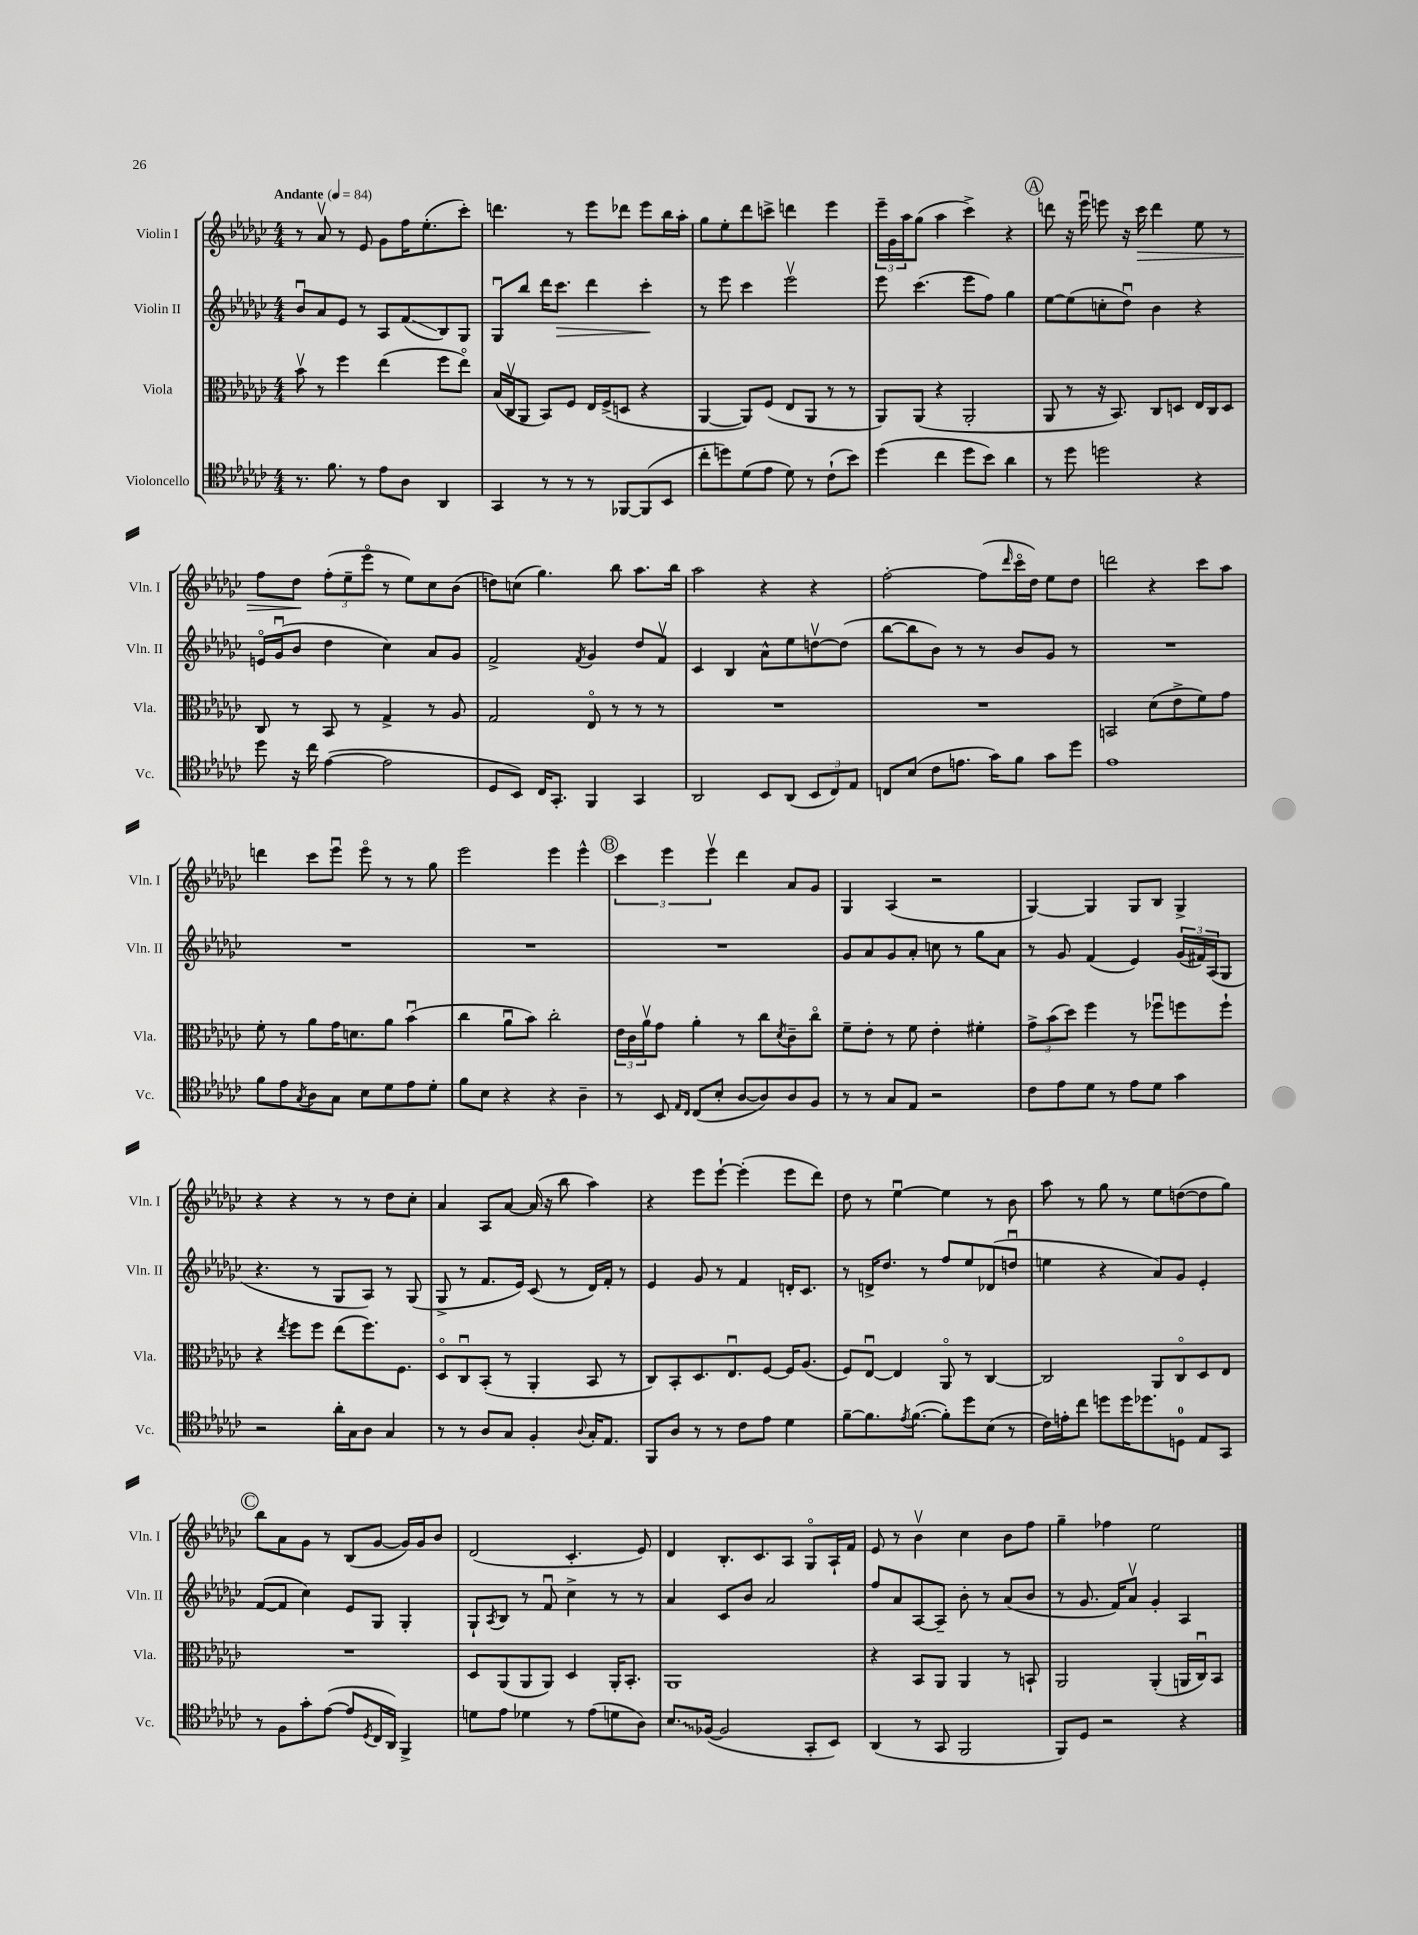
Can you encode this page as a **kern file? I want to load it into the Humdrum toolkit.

**kern	**kern	**kern	**kern
*staff4	*staff3	*staff2	*staff1
*clefC4	*clefC3	*clefG2	*clefG2
*k[b-e-a-d-g-c-]	*k[b-e-a-d-g-c-]	*k[b-e-a-d-g-c-]	*k[b-e-a-d-g-c-]
*M4/4	*M4/4	*M4/4	*M4/4
*MM84	*MM84	*MM84	*MM84
8.r	8b-v	8b-u	8r
.	8r	8a-	8a-v
8.f	.	.	.
.	4ff	8e-	8r
8r	.	8r	8e-
8e-	(4ee-	8A-	8g-
8A-	.	(8f	16ff
.	.	.	(8.ee-'
4AA-	8ff	8B-)	.
.	8ee-o)	8G-	8ccc-')
=	=	=	=
4GG-	(16B-	8G-u	4.ddd
.	16C-v	.	.
.	8AA-	8bb-	.
8r	8BB-)	16ddd-	.
.	.	8.ccc-	.
8r	8F	.	8r
8r	16E-	4ddd-	8eee-
.	(16F^	.	.
[8FF-	8D	.	8ddd-
(8FF-]	4r	4ccc-'	8eee-
8BB-	.	.	16bb-
.	.	.	16aa-'
=	=	=	=
8cc-'	[4AA-	8r	8gg-
8dd)	.	8eee-	8ee-'
(8d-	8AA-])	4ccc-	8ddd-
8e-	(8F	.	8ccc^
8d-)	8E-	2eee-v	4ddd
8r	8AA-	.	.
(8c-`	8r	.	4eee-
8b-)	8r	.	.
=	=	=	=
(4dd-	8AA-)	8eee-	24eee-~
.	.	.	24g-
.	.	.	24aa-
.	(8AA-	(4.ccc-	(8gg-
4cc-	4r	.	4aa-
8dd-	2AA-'	8eee-	4ccc-^)
8b-)	.	8ff)	.
4a-	.	4gg-	4r
=	=	=	=
8r	8AA-	[8ee-	8ddd
8dd-	8r	(8ee-]	16r
.	.	.	16eee-u
2dd	16r	8cc'	8eee
.	8.BB-)	.	.
.	.	8dd-u)	16r
.	.	.	16ccc-
.	8C-	4b-	4ddd
.	8D	.	.
4r	16E-	4r	8ee-
.	16C-	.	.
.	8D	.	8r
=	=	=	=
8dd-	8C-	16eo	8ff
.	.	(16g-u	.
16r	8r	8b-	8dd-
16cc-	.	.	.
([4e-	8BB-	4dd-	(12ff'
.	.	.	12ee-~
.	8r	.	.
.	.	.	12eee-o
2e-]	4G-^	4cc-)	8r
.	.	.	8ee-)
.	8r	8a-	8cc-
.	8A-	8g-	(8b-
=	=	=	=
8D-	2G-	2f^	8dd)
8BB-)	.	.	(8cc
16C-	.	.	4.gg-)
8.GG-'	.	.	.
.	.	8qf	.
4FF	8E-o	4g-	.
.	8r	.	8bb-
4GG-	8r	8dd-	8.aa-
.	8r	8fv	.
.	.	.	16bb-
=	=	=	=
2AA-	1r	4c-	2aa-
.	.	4B-	.
8BB-	.	8a-^^	4r
(8AA-	.	8ee-	.
12BB-	.	[8ddv	4r
12C-)	.	.	.
.	.	(8dd]	.
12E-	.	.	.
=	=	=	=
8C	1r	[8bb-	[2ff'
(8B-	.	8bb-]	.
8c-	.	8b-)	.
8.e	.	8r	.
.	.	8r	(8ff]
16g-)	.	.	.
.	.	.	16qqddd-
8f	.	8b-	16ccc-o
.	.	.	16dd-)
8g-	.	8g-	8ee-
8dd-	.	8r	8dd-
=	=	=	=
1e-	2BB	1r	2ddd
.	(8d-	.	4r
.	8e-^	.	.
.	8f)	.	8ccc-
.	8g-	.	8aa-
=	=	=	=
8f	8f'	1r	4ddd
8e-	8r	.	.
8qG-	.	.	.
8A-	8a-	.	8ccc-
8G-	16g-	.	8eee-u
.	8.d	.	.
8B-	.	.	8eee-o
8d-	8a-	.	8r
8e-	(4b-u	.	8r
8d-'	.	.	8gg-
=	=	=	=
8f	4cc-	1r	2eee-
8B-	.	.	.
4r	8a-u	.	.
.	8b-)	.	.
4r	2cc-'	.	4eee-
4A-~	.	.	4eee-^^
=	=	=	=
8r	24e-	1r	6ccc-
.	24c-	.	.
.	24a-v	.	.
8BB-	8g-	.	.
.	.	.	6eee-
16qqE-	.	.	.
16qqC-	.	.	.
(8C-	4a-'	.	.
.	.	.	6eee-v
8B-'	.	.	.
[8A-	8r	.	4ddd-
8A-])	8cc-	.	.
.	8qd-	.	.
8A-	8c-~	.	8a-
8F	8cc-o	.	8g-
=	=	=	=
8r	8f~	8g-	4G-
8r	8e-'	8a-	.
8G-	8r	8g-	(4A-
8E-	8f	8a-'	.
2r	4e-'	8cc	2r
.	.	8r	.
.	4f#'	8gg-	.
.	.	8a-	.
=	=	=	=
8c-	12g-^	8r	[4G-)
.	(12b-	.	.
8e-	.	8g-	.
.	12dd-)	.	.
8d-	4ff	(4f	4G-]
8r	.	.	.
8e-	8r	4e-)	8G-
8d-	8ff-u	.	8B-
4g-	8ff	(24g-	4G-^
.	.	24f#)	.
.	.	(24A-	.
.	8ff`	8G-	.
=	=	=	=
2r	4r	4.r	4r
.	8qee-	.	.
.	8ff	.	4r
.	8ff	8r	.
16a-'	(8ee-	8G-	8r
16G-	.	.	.
8A-	8.ff)	8A-)	8r
4G-	.	8r	8dd-
.	8.F	.	.
.	.	(8G-	8cc-'
=	=	=	=
8r	8D-o	8G-^	4a-
8r	8C-u	8r	.
8A-	(8BB-'	8.f	8A-
8G-	8r	.	[8a-
.	.	16e-)	.
4F'	4AA-'	(8c-	(16a-]
.	.	.	16r
.	.	8r	8bb-
8qqA-	.	.	.
16G-'	8BB-	16d-)	4aa-)
8.E-	.	16f'	.
.	8r	8r	.
=	=	=	=
8FF	8C-)	4e-	4r
8A-	8BB-'	.	.
8r	8.D-	8g-	8eee-
8r	.	8r	[8eee-`
.	8.E-u	.	.
8c-	.	4f	(4eee-']
8e-	[8F	.	.
4d-	16F]	16d'	8eee-
.	(8.A-	8.c-	.
.	.	.	8ddd-)
=	=	=	=
[8f~	8F)	8r	8dd-
8.f]	[8E-u	16d^	8r
.	.	8.dd-	.
.	4E-]	.	[4ee-u
8qe-	.	.	.
([8.f	.	.	.
.	.	8r	.
8f'])	8AA-o	8ff	4ee-]
8dd-	8r	8ee-	.
(8B-	[4C-	(8d-	8r
8r	.	8ddu	8b-
=	=	=	=
16c-)	2C-]	4ee	8aa-
16e'	.	.	.
8cc-	.	.	8r
8dd	.	4r	8gg-
16dd	.	.	8r
8.dd-	.	.	.
.	8AA-	8a-)	8ee-
8D	8C-o	8g-	([8dd
8E-	8D-	4e-'	8dd]
8GG-	8E-	.	8gg-)
=	=	=	=
8r	1r	([8f	8bb-
8F	.	8f]	8a-
8g-'	.	4cc-)	8g-
([8e-	.	.	8r
8e-]	.	8e-	(8B-
8qD-	.	.	.
16C-	.	8G-	[8g-
16AA-)	.	.	.
4FF^	.	4G-'	16g-])
.	.	.	16g-
.	.	.	8b-
=	=	=	=
8d	8D-	8G-`	(2d-
.	.	8qA-	.
8e-	(8AA-	8B-	.
4d-	8AA-	8r	.
.	8AA-)	8fu	.
8r	4D-	4cc-^	4.c-'
(8e-	.	.	.
8d	16AA-'	8r	.
.	8.BB-'	.	.
8A-)	.	8r	8e-)
=	=	=	=
8.B-	1AA-	4a-	4d-
([16F-	.	.	.
2F-]	.	8c-	8.B-'
.	.	8b-	.
.	.	.	8.c-
.	.	2a-	.
.	.	.	8A-
8GG-'	.	.	8G-o
8BB-)	.	.	16A-`
.	.	.	16f
=	=	=	=
(4AA-	4r	8ff	8e-
.	.	8a-	8r
8r	8BB-	[8A-	4b-v
8GG-	8AA-	8A-~]	.
2FF	4AA-	8b-'	4cc-
.	.	8r	.
.	8r	(8a-	8b-
.	8BB`	8b-	8ff
=	=	=	=
8FF)	2AA-	8r	4gg-~
8D-	.	8.g-	.
2r	.	.	4ff-
.	.	16f)	.
.	.	8a-v	.
.	(4AA-'	4g-'	2ee-
4r	16AA	4A-	.
.	16C-u)	.	.
.	8BB-	.	.
==	==	==	==
*-	*-	*-	*-
